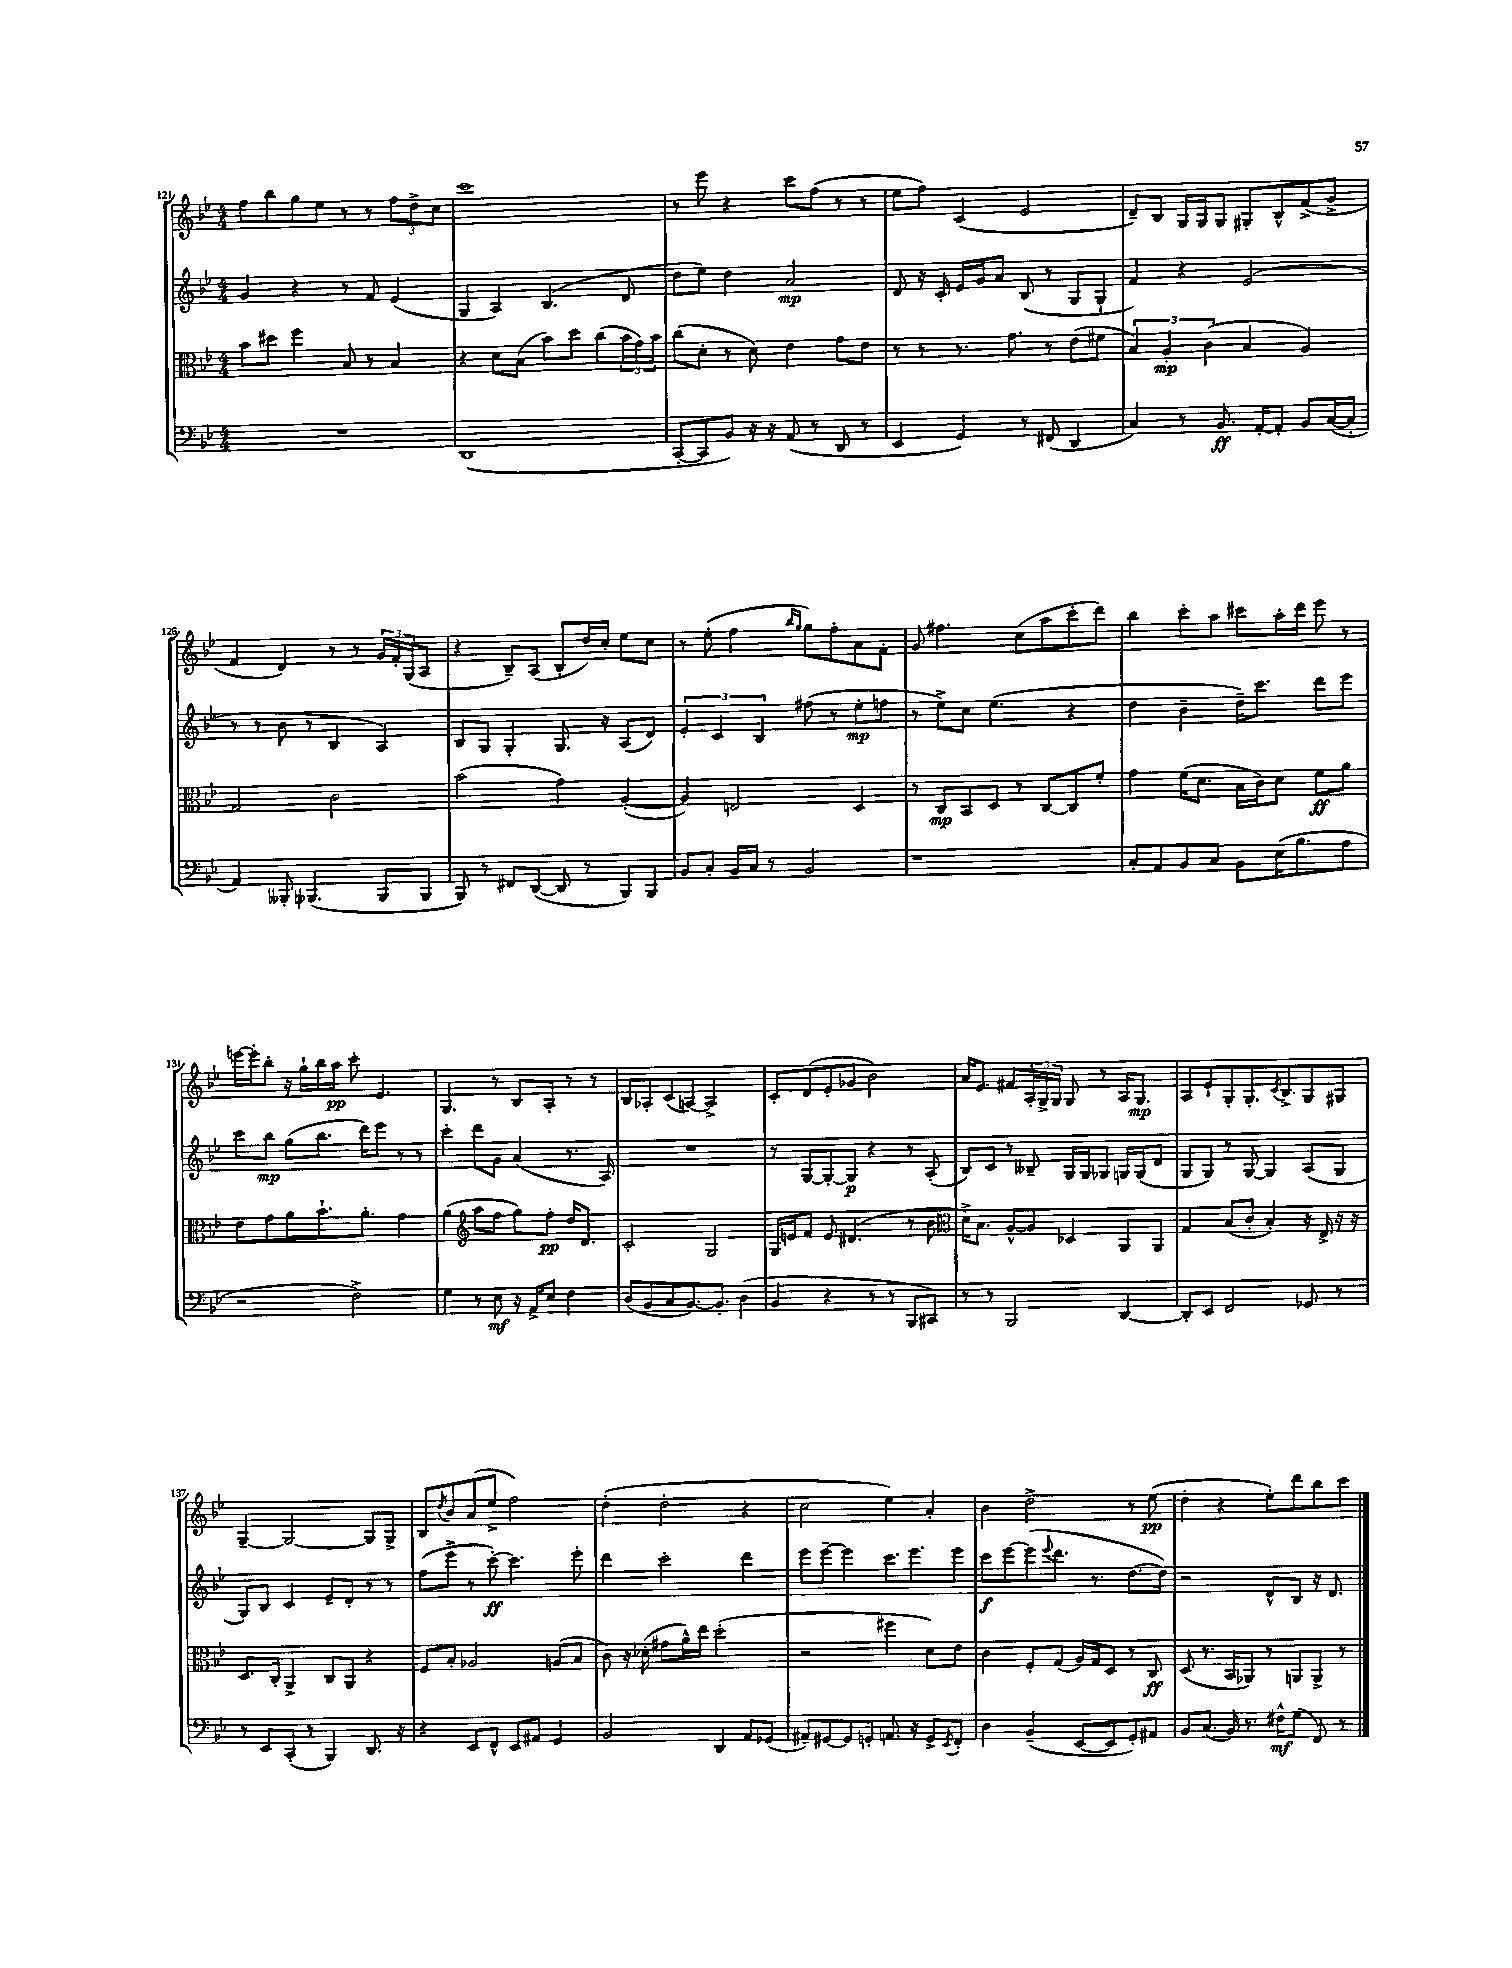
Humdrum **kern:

**kern	**kern	**kern	**kern
*staff4	*staff3	*staff2	*staff1
*clefF4	*clefC3	*clefG2	*clefG2
*k[b-e-]	*k[b-e-]	*k[b-e-]	*k[b-e-]
*M4/4	*M4/4	*M4/4	*M4/4
1r	8b-\L	4g/	8ff\L
.	8dd#\J	.	8bb-\
.	4ff\	4r	8gg\
.	.	.	8ee-\J
.	8B-/	8r	8r
.	8r	8f/	8r
.	4B-/	(4e-/	12ff\L
.	.	.	12dd^\
.	.	.	12cc\J
=	=	=	=
(1DD	4r	4G/	1ccc
.	8d\L	4A/)	.
.	(8B-\J	.	.
.	8b-\L)	(4.B-/	.
.	8dd\J	.	.
.	(8cc\L	.	.
.	24b-\L	8d/	.
.	24g\)	.	.
.	24b-\JJ	.	.
=	=	=	=
[8CC'/L	(8cc\L	8dd\L	8r
8CC/]	8d'\J	8ee-\J)	8eee-\
8BB-/J)	8r	4dd\	4r
16r	8d\)	.	.
16r	.	.	.
(8AA/	4e-\	2a/	8ccc\L
8r	.	.	(8ff\J
8DD/	8g\L	.	8r
8r	8e-\J	.	8r
=	=	=	=
4EE-/	8r	8d/	8ee-\L
.	8r	16r	8ff\J)
.	.	16c'/	.
4GG/)	8.r	16e-/LL	(4c/
.	.	16g/J	.
.	.	8a/J	.
.	8.g\	.	.
8r	.	(8B-/	2e-/
(8FF#/	8r	8r	.
4DD/	(8e-\L	8G/L	.
.	8f#\J	8G`/J	.
=	=	=	=
4C/)	6B-/)	4f/)	8d~/L)
.	.	.	8B-/J
.	6A'/	.	.
8r	.	4r	16G/LL
.	.	.	16G/J
.	(6c\	.	.
8.BB-/	.	.	8G/J
.	4B-/	(2e-/	8G#'/L
[16AA'/LK	.	.	.
8AA'/]J	.	.	8B-^^/
8BB-/L	4A/)	.	(8f^/
([16C/L	.	.	8g^/J
16C'/]JJ	.	.	.
=	=	=	=
4AA/)	2G/	8r	4f/
.	.	8r	.
8BBB--'/	.	8b-\	4d/)
(4.BBB-/	.	8r	.
.	2c\	4B-/	8r
.	.	.	8r
8BBB-/L	.	4A/)	24g/LL
.	.	.	24f'/
.	.	.	(24G/J
8BBB-/J	.	.	8A/J
=	=	=	=
8BBB-/)	(2b-\	8B-/L	4r
8r	.	8G/J	.
8FF#/L	.	4G'/	8B-~/L)
([8DD/J	.	.	(8A/J
8DD/]	4g\)	8.G/	8B-'/L
8r	.	.	16dd/L)
.	.	16r	16cc'/JJ
8BBB-/L)	([4A'/	(8A/L	8ee-\L
8BBB-/J	.	8d/J)	8cc\J
=	=	=	=
8BB-/L	4A/])	6e-'/	8r
8C'/J	.	.	(8ee-'\
.	.	6c/	.
16BB-/LL	2E/	.	4ff\
16C/JJ	.	.	.
.	.	6B-/	.
8r	.	.	.
.	.	.	16qqbb-/LL
.	.	.	16qqgg/JJ
2BB-/	.	(8ff#\	8gg\L)
.	.	8r	8ff'\
.	4D/	8ee-'\L	8a\
.	.	8ff\J	8f'\J
=	=	=	=
1r	8r	8r	8g/
.	8C/L	8ee-^\L)	4.ff#\
.	8BB-/	8cc\J	.
.	8D/J	(4.ee-\	.
.	8r	.	(8cc\L
.	[8C/L	.	8aa\
.	8C/]	4r	8ccc'\
.	8f'/J	.	8ddd\J)
=	=	=	=
8C'/L	4g\	4dd\	4bb-\
8AA/	.	.	.
8BB-/	(16f\LK	4b-~\	8ccc'\L
.	8.d\J	.	.
8C/J	.	.	8aa\J
8BB-\L	16B-\LL	16dd~\LK)	8ccc#\L
.	16c\J)	8.ccc\J	.
(16E-\K	8d\J	.	16aa'\L
8.B-\	.	.	16ddd\JJ
.	8f\L	8ddd\L	8eee-\
8A\J	8a\J	8eee-\J	8r
=	=	=	=
2r	8e-\L	8ccc\L	[16eee\LL
.	.	.	16eee'\]J
.	8g\	8bb-\J	8bb-'\J
.	8a\	(8gg\L	16r
.	.	.	16gg`\LL
.	8.b-`\	8.bb-\J	16bb-\
.	.	.	16aa\JJ
2F^\)	.	.	8ccc'\
.	8.a'\J	16ddd\LK)	.
.	.	8eee-\J	4.e-/
.	4g\	8r	.
.	.	8r	.
=	=	=	=
4G\	(4a\	4ccc'\	4.G/
*	*clefG2	*	*
8r	8aa\L	8ddd\L	.
8E-\	8ff\J	8g\J	8r
16r	8gg\L)	(4a/	8B-/L
16AA^/LK	.	.	.
8E-/J	8ff'\J	.	8A'/J
4F\	16dd/LK	8.r	8r
.	8.d/J	.	.
.	.	.	8r
.	.	16A/)	.
=	=	=	=
(8D/L	2c'/	1r	8B-/L
8BB-/	.	.	8A-'/
8C/	.	.	(8c/
[8.BB-/)	.	.	[8A/J)
.	2G/	.	2A^/]
8.BB-'/]J	.	.	.
(4D\	.	.	.
=	=	=	=
4BB-/	16G/LL	8r	8c'/L
.	16e/J	.	.
.	8f/J	[8G/L	(8d/
4r	8e/	8G'/_	8e-'/
.	(4.d#/	8G/]J	8g-/J
8r	.	4r	2b-\)
8r	.	.	.
8BBB-/L	8r	8r	.
8CC#/J)	8b-\	(8A'/	.
=	=	=	=
*	*clefC3	*	*
8r	16d^\LK)	8B-/L)	16a/LK
.	8.B-\J	.	8.e-/J
8r	.	8c/J	.
2BBB-/	[8A^^/L	8r	8f#/L
.	8A/]J	8B--~/	24A'/L
.	.	.	24G^/
.	.	.	24G/JJ
.	4D-/	16G/LL	8G/
.	.	16G/J	.
.	.	8G-/J	8r
[4DD/	8AA/L	16G/LL	16A/LK
.	.	(16G/J	8.G/J
.	8AA/J	8d/J	.
=	=	=	=
8DD'/]L	4G/	8G/L	8A/L
8EE-/J	.	8G/J)	8e-`/
2FF/	(8B-/L	8r	8G'/
.	8c'/J	[8G/	8.G'/
.	4B-'/)	4G/]	.
.	.	.	8qc/
.	.	.	8.B-^/
8GG-/	16r	(8A/L	8G/
.	16E-^/	.	.
8r	16r	8G/J	8G#/J
.	16r	.	.
=	=	=	=
8r	8.D/L	8G/L)	[4G~/
8EE-/L	.	8B-/J	.
.	16C'/Jk	.	.
(8CC'/J	4AA^/	4c/	2G/_
8r	.	.	.
4BBB-/)	8C/L	8e-~/L	.
.	8AA/J	8d'/J	.
8.DD/	4r	8r	8G/]L
.	.	8r	8G^/J
16r	.	.	.
=	=	=	=
4r	8F/L	(8ff\L	8B-/L
.	.	.	8qdd/
.	8B-'/J	8eee-^\J	8b-/
8EE-/L	2A-/	8r	(8a/
8FF^^/J	.	[8ccc'\)	8ee-^/J
8EE-/L	.	4.ccc\]	2ff\)
8AA#/J	.	.	.
4GG/	(8A/L	.	.
.	8B-/J	8eee-'\	.
=	=	=	=
2BB-/	8c\)	4ddd\	(4dd'\
.	16r	.	.
.	(16d-'\	.	.
.	8g#\L	2ccc'\	2dd'\
.	16a^^\L)	.	.
.	16ee-\JJ	.	.
4DD/	(2dd'\	.	.
8AA/L	.	4ddd\	4r
(8GG-/J	.	.	.
=	=	=	=
8AA#~/L)	2r	8eee-\L	2cc\
[8GG#/	.	[8eee-~\J	.
8GG#/]	.	4eee-\]	.
8GG'/J	.	.	.
8.AA/	4ff#\	8.ccc\L	4ee-\)
16r	.	8.eee-\	.
8GG^/L	8d\L)	.	4a'/
8qEE-/	.	.	.
8FF'/J	8e-\J	8eee-\J	.
=	=	=	=
4D\	4c\	8ccc\L	4b-\
.	.	[8eee-\	.
(4BB-~/	8F'/L	(8eee-\]	2dd^\
.	.	8qqeee-/	.
.	(8G/J	8.ddd\J	.
[8EE-/L	16A/LL)	.	.
.	16G/J	8.r	.
8EE-/]	8D/J	.	.
8GG'/)	8r	[8.dd\L	8r
8AA#/J	8C/	.	(8ee-\
.	.	16dd\]Jk)	.
=	=	=	=
8BB-/L	(8D/	2r	4dd'\
(8.C/J	8.r	.	.
.	.	.	4r
16BB-/)	16BB-/LK	.	.
8.r	8AA-/J)	.	.
.	8r	8d^^/L	8ee-'\L)
16F#^^\LK	.	.	.
(8G\J	8AA/L	8B-/J	8ddd\
8FF/)	8AA^/J	16r	8bb-\
.	.	8.d/	.
8r	8r	.	8ccc\J
==	==	==	==
*-	*-	*-	*-
